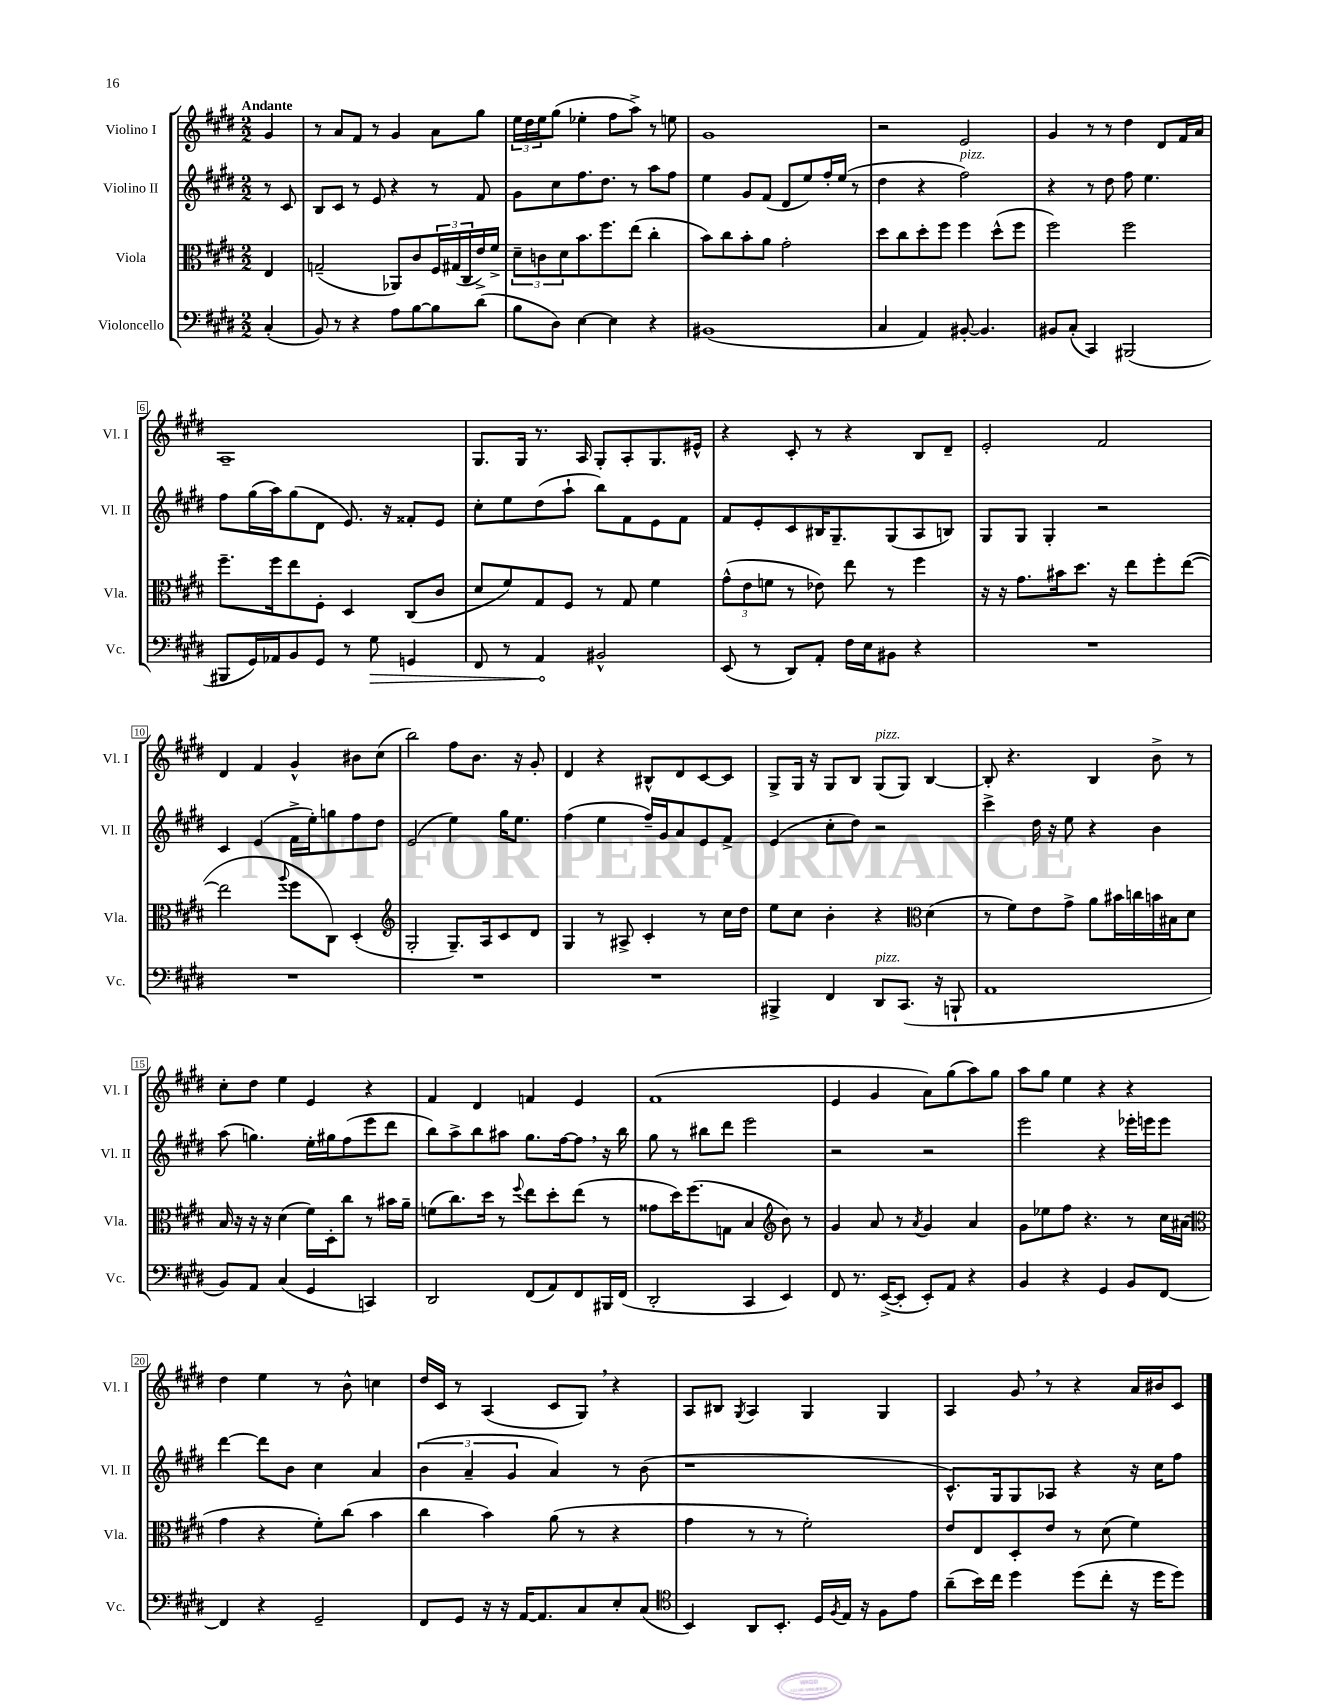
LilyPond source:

<<
\new StaffGroup <<
\new Staff = "s0" \with { instrumentName = "Violino I" shortInstrumentName = "Vl. I" } {
    \clef treble \key e \major \numericTimeSignature \time 2/2 \partial 4 \tempo "Andante"
    gis'4 |
    r8 a'8 fis'8 r8 gis'4 a'8 gis''8 |
    \tuplet 3/2 { e''16 dis''16 e''16 } gis''8( ees''4-. fis''8 a''8->) r8 e''8 |
    gis'1 |
    r2 e'2 |
    gis'4 r8 r8 dis''4 dis'8 fis'16 a'16 |
    a1-- |
    gis8. gis16 r8. a16 gis8-. a8-. gis8. eis'16-^ |
    r4 cis'8-. r8 r4 b8 dis'8-- |
    e'2-. fis'2 |
    dis'4 fis'4 gis'4-^ bis'8 cis''8( |
    b''2) fis''8 b'8. r16 gis'8-. |
    dis'4 r4 bis8-^ dis'8 cis'8~ cis'8 |
    gis8-> gis16 r16 gis8 b8 gis8^\markup { \italic "pizz." }( gis8) b4~ |
    b8-. r4. b4 b'8-> r8 |
    cis''8-. dis''8 e''4 e'4 r4 |
    fis'4 dis'4 f'4 e'4 |
    fis'1( |
    e'4 gis'4 a'8) gis''8( a''8) gis''8 |
    a''8 gis''8 e''4 r4 r4 |
    dis''4 e''4 r8 b'8-^ c''4 |
    dis''16 cis'16 r8 a4( cis'8 gis8) \breathe r4 |
    a8 bis8 \acciaccatura { gis8 } a4 gis4 gis4 |
    a4 gis'8 \breathe r8 r4 a'16 bis'16 cis'8 \bar "|." |
}
\new Staff = "s1" \with { instrumentName = "Violino II" shortInstrumentName = "Vl. II" } {
    \clef treble \key e \major \numericTimeSignature \time 2/2 \partial 4
    r8 cis'8 |
    b8 cis'8 r8 e'8 r4 r8 fis'8 |
    gis'8 cis''8 fis''8. dis''8. r8 a''8 fis''8 |
    e''4 gis'8 fis'8( dis'8 e''8) fis''16-. e''16( r8 |
    dis''4 r4 fis''2^\markup { \italic "pizz." }) |
    r4 r8 dis''8 fis''8 e''4. |
    fis''8 gis''16( a''16) gis''8( dis'8 e'8.) r16 fisis'8-. e'8 |
    cis''8-. e''8 dis''8( a''8-! b''8) fis'8 e'8 fis'8 |
    fis'8 e'8-. cis'8 bis16 gis8.-- gis8( a8 b8) |
    gis8 gis8 gis4-. r2 |
    cis'4 e'4( fis'16-> e''16-.) g''8 fis''8 dis''8 |
    e'2( e''4) gis''16 e''8. |
    fis''4( e''4 fis''16--) gis'16 a'8 e'8 fis'8-> |
    e'4( cis''8-. dis''8) r2 |
    cis'''4-> dis''16 r16 e''8 r4 b'4 |
    a''8( g''4.) e''16-. gis''16 fis''8( e'''8 dis'''8 |
    b''8) a''8-> b''8 ais''8 gis''8. fis''16~ fis''8 \breathe r16 b''16 |
    gis''8 r8 bis''8 dis'''8 e'''2 |
    r2 r2 |
    e'''2 r4 ees'''16-. e'''16 e'''8 |
    dis'''4~ dis'''8 b'8 cis''4 a'4 |
    \tuplet 3/2 { b'4( a'4-- gis'4 } a'4) r8 b'8( |
    r1 |
    cis'8.-^) gis16 gis8 aes8 r4 r16 cis''16 fis''8 \bar "|." |
}
\new Staff = "s2" \with { instrumentName = "Viola" shortInstrumentName = "Vla." } {
    \clef alto \key e \major \numericTimeSignature \time 2/2 \partial 4
    e4 |
    g2--( aes,8) cis'8 \tuplet 3/2 { fis16 gis16( cis16 } e'16->) fis'16-> |
    \tuplet 3/2 { dis'8-- c'8 dis'8 } b'8. fis''8. e''8( cis''4-. |
    b'8) cis''8 b'8-. a'8 gis'2-. |
    dis''8 cis''8 dis''8-. fis''8 fis''4 dis''8-^( fis''8 |
    fis''2) fis''2 |
    fis''8.-- fis''16 e''8 fis8-. dis4 cis8( cis'8 |
    dis'8 fis'8) gis8 fis8 r8 gis8 fis'4 |
    \tuplet 3/2 { gis'8-^( e'8 f'8 } r8 ees'8) e''8 r8 fis''4 |
    r16 r16 gis'8. bis'16 dis''8. r16 e''8 fis''8-. e''8~( |
    e''2 \appoggiatura { a''8 } fis''8 cis8) dis4-.( |
    \clef treble gis2-. gis8.--) a16 cis'8 dis'8 |
    gis4 r8 ais8-> cis'4-. r8 cis''16 dis''16 |
    e''8 cis''8 b'4-. r4 \clef alto dis'4( |
    r8 fis'8) e'8 gis'8-> a'8 bis'16 c''16 b'16 bis16 dis'8 |
    b16 r16 r16 r16 dis'4( fis'16) dis16-. cis''8 r8 bis'16 a'16-- |
    f'8( cis''8.) dis''16 r8 \appoggiatura { fis''8 } e''8 dis''8-. e''8( r8 |
    gisis'8 dis''16) fis''8.( g8 b4 \clef treble b'8) r8 |
    gis'4 a'8 r8 \acciaccatura { a'8 } gis'4 a'4 |
    gis'8 ees''8 fis''8 r4. r8 cis''16 ais'16( |
    \clef alto gis'4 r4 fis'8-.) cis''8( b'4 |
    cis''4 b'4) a'8( r8 r4 |
    gis'4 r8 r8 fis'2-.) |
    e'8 e8 dis8-. e'8 r8 dis'8( fis'4) \bar "|." |
}
\new Staff = "s3" \with { instrumentName = "Violoncello" shortInstrumentName = "Vc." } {
    \clef bass \key e \major \numericTimeSignature \time 2/2 \partial 4
    cis4-.( |
    b,8) r8 r4 a8 b8~ b8 dis'8( |
    b8 dis8) e4~ e4 r4 |
    bis,1( |
    cis4 a,4) bis,8~-. bis,4. |
    bis,8 cis8-.( cis,4) bis,,2( |
    bis,,8 gis,16) aes,16 b,8 gis,8 r8 \once \override Hairpin.circled-tip = ##t gis8\> g,4 |
    fis,8 r8 a,4\! bis,2-^ |
    e,8( r8 dis,8) a,8-. fis16 e16 bis,8 r4 |
    R1 |
    R1 |
    R1 |
    R1 |
    bis,,4-> fis,4 dis,8^\markup { \italic "pizz." } cis,8.( r16 b,,8-! |
    a,1 |
    b,8) a,8 cis4( gis,4 c,4) |
    dis,2 fis,8( a,8) fis,8 bis,,16 fis,16( |
    dis,2-. cis,4 e,4) |
    fis,8 r8. e,16~->( e,8-. e,8-.) a,8 r4 |
    b,4 r4 gis,4 b,8 fis,8~ |
    fis,4 r4 gis,2-- |
    fis,8 gis,8 r16 r16 a,16~ a,8. cis8 e8-. cis8( |
    \clef tenor b,4) a,8 b,8.-. dis16 \acciaccatura { fis8 } e16 r16 fis8 e'8 |
    a'8--( b'16) cis''16 dis''4 dis''8( cis''8-. r16 dis''16 dis''8) \bar "|." |
}
>>
>>
\layout { \context { \Score \override BarNumber.stencil = #(make-stencil-boxer 0.1 0.3 ly:text-interface::print) } }
